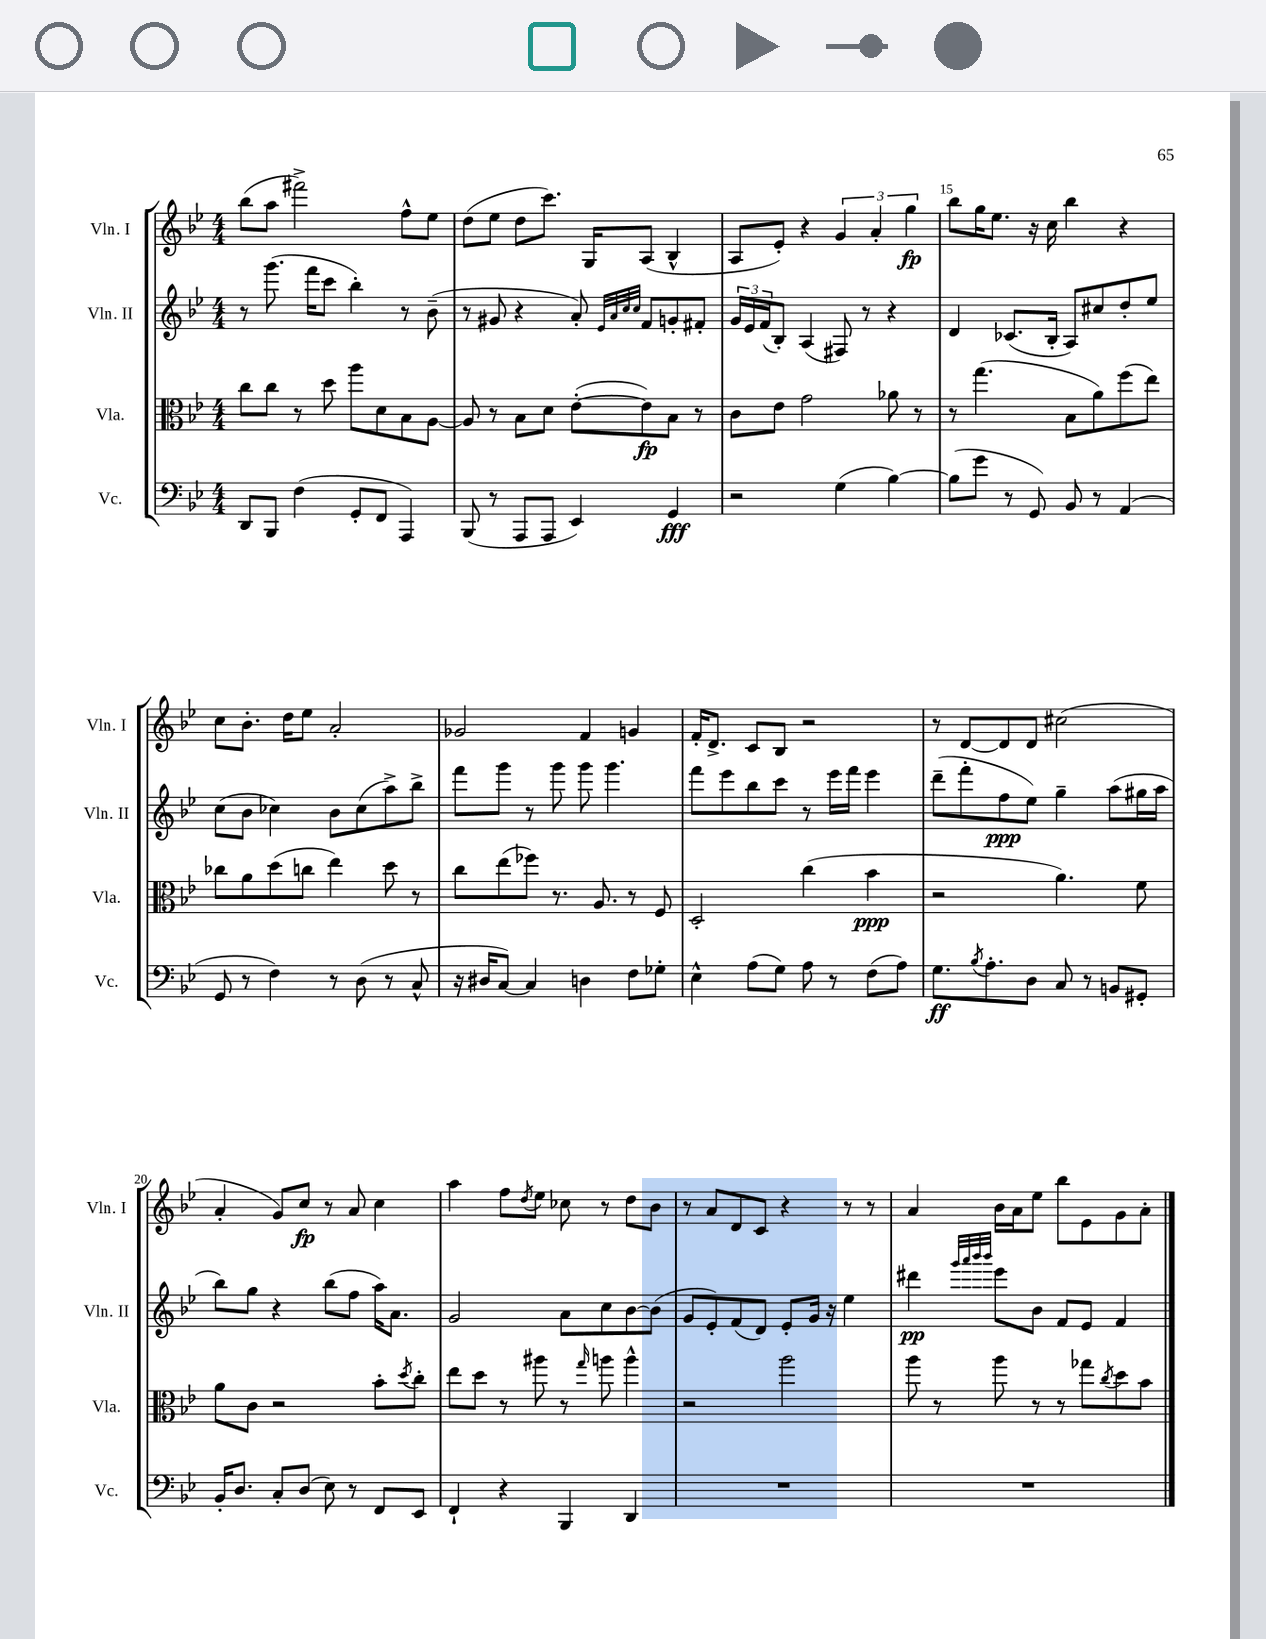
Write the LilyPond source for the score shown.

<<
\new StaffGroup <<
\new Staff = "s0" \with { instrumentName = "Vln. I" shortInstrumentName = "Vln. I" } {
    \clef treble \key bes \major \numericTimeSignature \time 4/4
    bes''8( a''8 fis'''2->) f''8-^ ees''8 |
    d''8( ees''8 d''8 c'''8.) g16 a8( bes4-^ |
    a8 ees'8-.) r4 \tuplet 3/2 { g'4 a'4-. g''4\fp } |
    bes''8 g''16 ees''8. r16 c''16 bes''4 r4 |
    c''8 bes'8.-. d''16 ees''8 a'2-. |
    ges'2 f'4 g'4 |
    f'16-. d'8.-> c'8 bes8 r2 |
    r8 d'8~ d'8 d'8 cis''2( |
    a'4-. g'8) c''8\fp r8 a'8 c''4 |
    a''4 f''8 \acciaccatura { d''8 } ees''8 ces''8 r8 d''8 bes'8 |
    r8 a'8 d'8 c'8 r4 r8 r8 |
    a'4 bes'16 a'16 ees''8 bes''8 ees'8 g'8 a'8-. \bar "|." |
}
\new Staff = "s1" \with { instrumentName = "Vln. II" shortInstrumentName = "Vln. II" } {
    \clef treble \key bes \major \numericTimeSignature \time 4/4
    r8 g'''8.( f'''16 c'''8 bes''4-.) r8 bes'8--( |
    r8 gis'8 r4 a'8-.) \grace { ees'32 a'32 c''32 c''32 } f'8 g'8-. fis'8-. |
    \tuplet 3/2 { g'16 ees'16 f'16( } bes8-.) a4( fis8) r8 r4 |
    d'4 ces'8.( bes16-. a8) cis''8 d''8-. ees''8 |
    c''8( bes'8 ces''4) bes'8 ces''8( a''8->) bes''8-> |
    f'''8 g'''8 r8 g'''8 g'''8 g'''4. |
    f'''8 ees'''8 bes''8 c'''8 r8 ees'''16 f'''16 ees'''4 |
    d'''8--( f'''8-. f''8\ppp ees''8) g''4-- a''8( gis''16 a''16 |
    bes''8) g''8 r4 bes''8( f''8 a''16) a'8. |
    g'2 a'8 c''8 bes'8~ bes'8( |
    g'8 ees'8-.) f'8( d'8) ees'8-. g'16 r16 ees''4 |
    dis'''4\pp \grace { g'''32 a'''32 bes'''32 bes'''32 } ees'''8 bes'8 f'8 ees'8 f'4 \bar "|." |
}
\new Staff = "s2" \with { instrumentName = "Vla." shortInstrumentName = "Vla." } {
    \clef alto \key bes \major \numericTimeSignature \time 4/4
    c''8 c''8 r8 d''8 a''8 d'8 bes8 a8~ |
    a8 r8 bes8 d'8 ees'8~-.( ees'8\fp) bes8 r8 |
    c'8 ees'8 g'2 aes'8 r8 |
    r8 g''4.( bes8 a'8) f''8( ees''8) |
    ces''8 a'8 d''8( c''8 ees''4) d''8 r8 |
    c''8 ees''8( fes''8) r8. a8. r8 f8 |
    d2-. c''4( bes'4\ppp |
    r2 a'4.) f'8 |
    a'8 c'8 r2 bes'8-. \acciaccatura { d''8 } c''8-. |
    ees''8 d''8 r8 ais''8 r8 \grace { g''16 } a''8 a''4-^ |
    r2 a''2 |
    a''8 r8 a''8 r8 r8 ges''8 \acciaccatura { c''8 } d''8 bes'8 \bar "|." |
}
\new Staff = "s3" \with { instrumentName = "Vc." shortInstrumentName = "Vc." } {
    \clef bass \key bes \major \numericTimeSignature \time 4/4
    d,8 bes,,8 f4( g,8-. f,8 a,,4) |
    bes,,8( r8 a,,8 a,,8 ees,4) g,4\fff |
    r2 g4( bes4~) |
    bes8( g'8 r8 g,8) bes,8 r8 a,4( |
    g,8 r8 f4) r8 d8( r8 c8-^ |
    r16 dis16 c8~) c4 d4 f8 ges8-. |
    ees4-^ a8( g8) a8 r8 f8( a8) |
    g8.\ff \acciaccatura { bes8 } a8.-. d8 c8 r8 b,8 gis,8-. |
    bes,16-. d8. c8-. d8( ees8) r8 f,8 ees,8 |
    f,4-! r4 bes,,4 d,4 |
    R1 |
    R1 \bar "|." |
}
>>
>>
\layout { \context { \Score currentBarNumber = #12 \override BarNumber.break-visibility = ##(#f #t #t) barNumberVisibility = #(every-nth-bar-number-visible 5) } }
